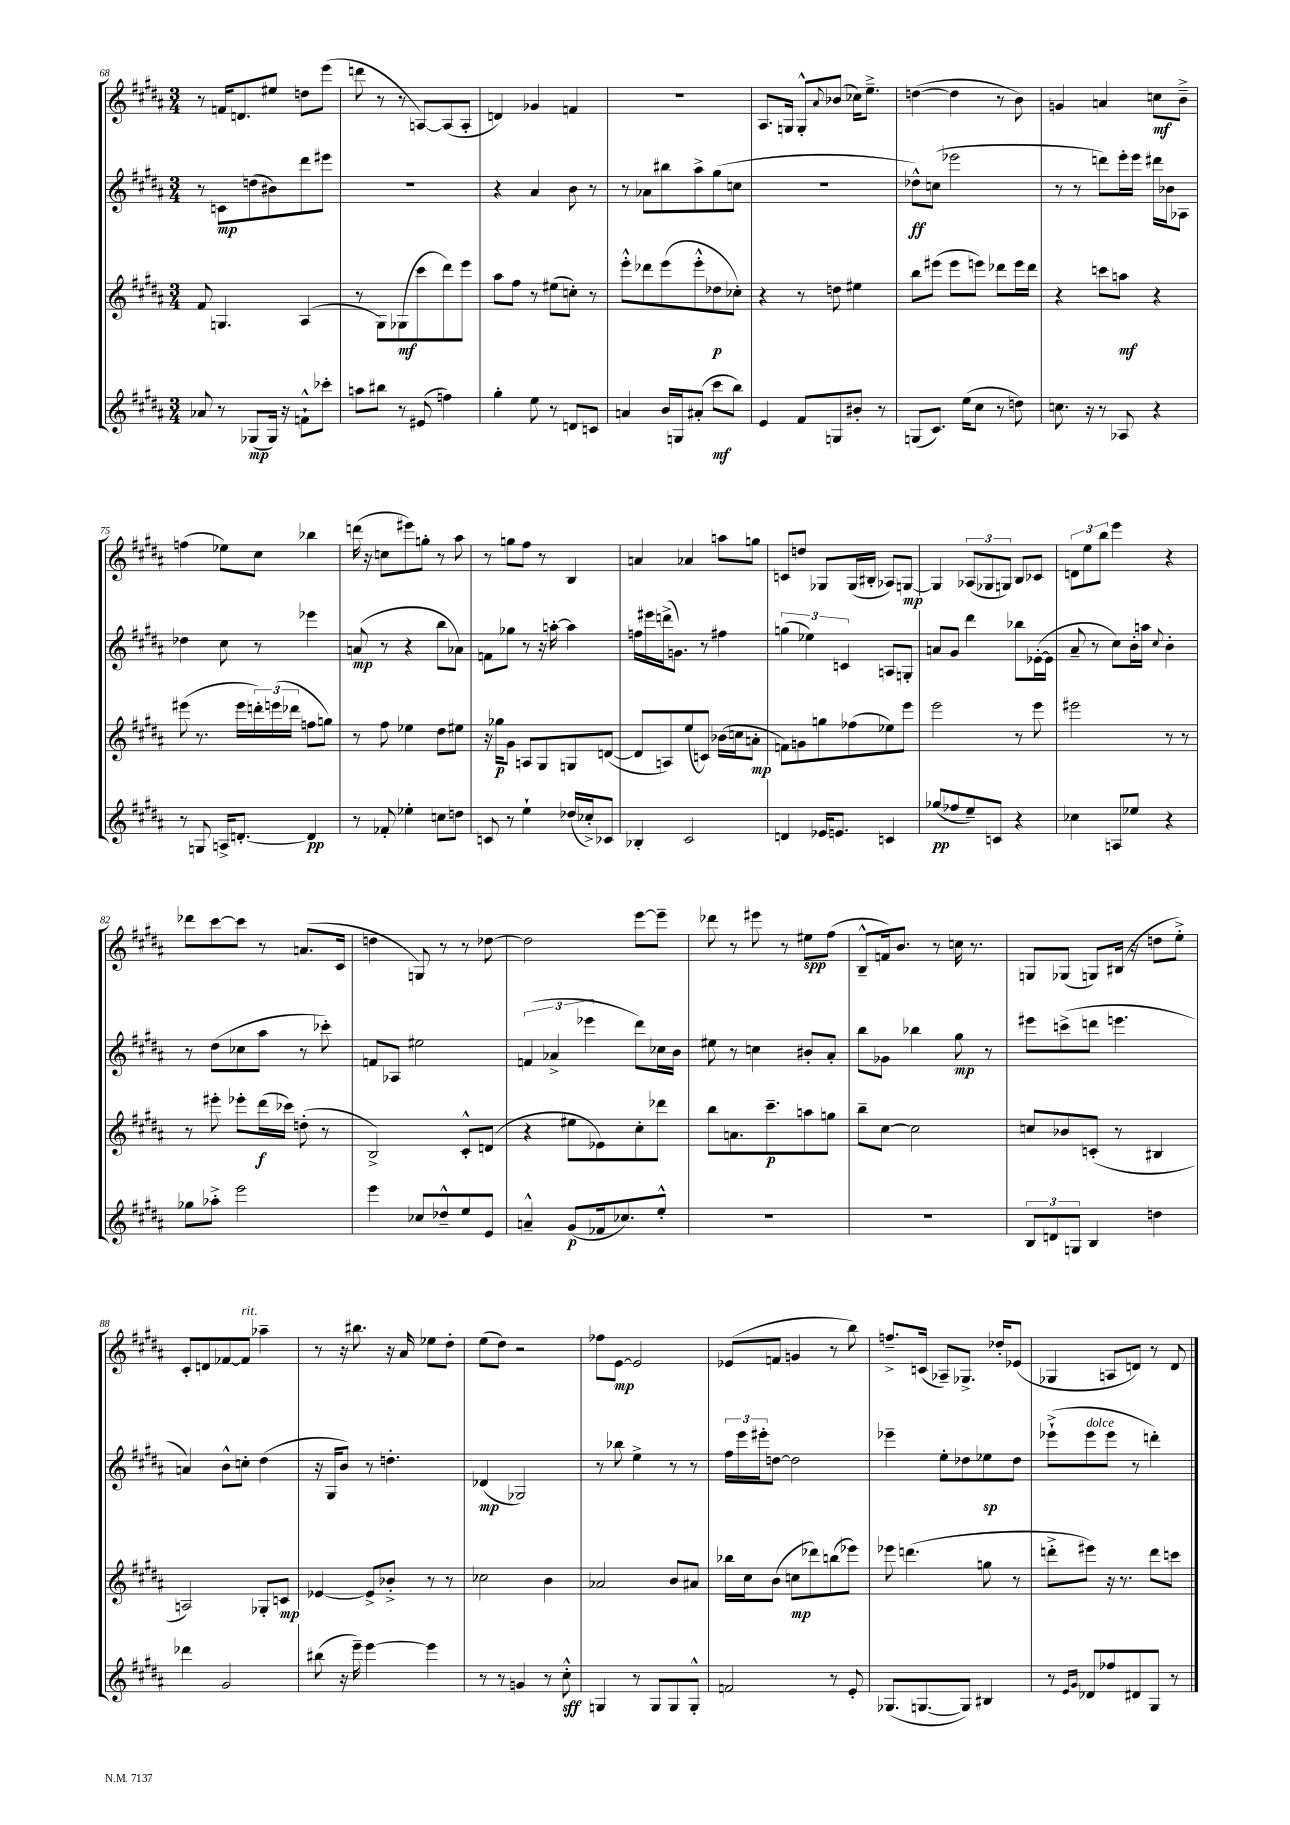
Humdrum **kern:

**kern	**kern	**kern	**kern
*staff4	*staff3	*staff2	*staff1
*clefG2	*clefG2	*clefG2	*clefG2
*k[f#c#g#d#a#]	*k[f#c#g#d#a#]	*k[f#c#g#d#a#]	*k[f#c#g#d#a#]
*M3/4	*M3/4	*M3/4	*M3/4
8a-	8f#	8r	8r
8r	4.G	8c	16f
.	.	.	8.d
(8G-	.	(8dd	.
16G-)	.	8b#)	8ee#
16r	.	.	.
8f`^^	(4A#	8ddd#	8dd
8ccc-'	.	8eee#	(8eee
=	=	=	=
8aa	8r	2.r	8ddd
8bb#	8G#)	.	8r
8r	(8G-	.	8r
(8e#	8ccc#	.	[8A)
4ff)	8ddd#)	.	(8A]
.	8eee	.	8A'
=	=	=	=
4gg#'	8aa#	4r	4d)
.	8ff#	.	.
8ee	8r	4a#	4g-
8r	(8ee#	.	.
8d	8cc')	8b	4f
8c	8r	8r	.
=	=	=	=
4a	8eee'^^	8r	2.r
.	8ddd-	8a-	.
16b	(8eee	8bb#	.
16G	.	.	.
(8a#'	8eee'^^	8aa#^	.
8ccc#	8dd-	(8gg#	.
8bb)	8cc-')	8cc	.
=	=	=	=
4e	4r	2.r	8.A#
.	.	.	16G
8f#	8r	.	8G'^^
.	.	.	8qqa#
8G	8dd	.	(8b-
8b#'	4ee#	.	16cc-)
.	.	.	8.ee~^
8r	.	.	.
=	=	=	=
(8G	8bb	8dd-^^)	([4dd
8.c#)	(8eee#	(8cc	.
.	8eee#	2eee-	4dd]
(16ee	.	.	.
8cc#	8eee)	.	.
8r	8ddd-	.	8r
8dd)	16eee	.	8b)
.	16ddd-	.	.
=	=	=	=
8.cc	4r	8r	4g
.	.	8r	.
16r	.	.	.
8r	8ccc	8ddd)	4a
8A-	8aa	16eee'	.
.	.	16eee	.
4r	4r	16ddd#	8cc
.	.	16b-	.
.	.	8A-	8b~^
=	=	=	=
8r	(8eee#	4dd-	(4ff
8G	8.r	.	.
16A^	.	8cc#	8ee-)
[8.d'	16eee#	.	.
.	24ddd')	8r	8cc#
.	(24eee	.	.
.	24ddd-	.	.
4d]	8ff	4eee-	4bb-
.	8gg)	.	.
=	=	=	=
8r	8r	(8a	(16ddd
.	.	.	16r
8f-'	8ff#	8r	8cc
4ee-'	4ee-	4r	8eee#)
.	.	.	8gg'
8cc	8dd#	8bb	8r
8dd	8ee#	8a-)	8aa#
=	=	=	=
8c	16r	8f	8r
.	16gg-	.	.
8r	8g#	8gg-	8gg
4ee`	8A	8r	8ff#
.	8G#	16r	8r
.	.	[16aa'	.
(16dd-	8G	4aa]	4B
16cc-'^)	.	.	.
8c-	([8d	.	.
=	=	=	=
4B-'	8d]	16ff	4a
.	.	16eee#	.
.	8A)	(16ddd^	.
.	.	8.g)	.
2c#	(8ee	.	4a-
.	8c)	8r	.
.	(16b-	4ff#	8aa
.	16cc	.	.
.	8a'	.	8gg
=	=	=	=
4d	8f)	(6gg	8c
.	8g	.	8dd
.	.	6ee-)	.
16e-	8gg	.	8G-
8.e	.	.	.
.	.	6c	.
.	(8ff-	.	(16G-
.	.	.	16B#'
4c	8ee-)	8A	8A-)
.	8eee	8G'	[8G
=	=	=	=
(8gg-	2eee	8a	4G]
8ff-	.	8g#	.
8ee~)	.	4ddd#	(12A-
.	.	.	12G-
8c	.	.	.
.	.	.	12G)
4r	8r	8bb-	8B
.	8eee	([16e-'	8c-
.	.	16e-]	.
=	=	=	=
4cc-	2eee#	8a#~	12d
.	.	.	12ee
.	.	8r	.
.	.	.	12bb
8A	.	8cc#)	4eee
8ee-	.	16b'	.
.	.	16aa	.
.	.	8qqcc#	.
4r	8r	4b'	4r
.	8r	.	.
=	=	=	=
8gg-	8r	8r	8ddd-
8aa-'^	8eee#'	(8dd#	[8ccc#
2eee	8eee-'	8cc-	8ccc#]
.	(16ddd#	8aa#	8r
.	16ccc-)	.	.
.	(8dd'	8r	(8.a
.	8r	8ccc-')	.
.	.	.	16c#
=	=	=	=
4eee	2B^)	8f	4dd
.	.	8A-	.
8cc-	.	2ee#	8G)
8dd-~^^	.	.	8r
8ee	8c#'^^	.	8r
8e	(8d	.	[8dd-
=	=	=	=
4a~^^	4r	(6f	2dd-]
.	.	6a-^	.
(8g#	8ee#	.	.
.	.	6eee-	.
16f-	8e-)	.	.
8.cc-)	.	.	.
.	8cc#'	8ddd#)	[8eee
8ee'^^	8ddd-	16cc-	8eee~]
.	.	16b	.
=	=	=	=
2.r	8bb	8ee#	8ddd-
.	8.a	8r	8r
.	.	4cc	8eee#
.	8.ccc#~	.	.
.	.	.	8r
.	8aa	8b#'	8ee#
.	8gg	8a#'	(8ff#
=	=	=	=
2.r	8bb~	8bb	8B~^^
.	[8cc#	8g-	16f)
.	.	.	8.b
.	2cc#]	4bb-	.
.	.	.	8r
.	.	8gg#	16cc
.	.	.	8.r
.	.	8r	.
=	=	=	=
12B	8cc	8eee#	8G
12d	.	.	.
.	8b-	(8ccc^	(8G-
12G	.	.	.
4B	(8c'	8ddd	8G)
.	8r	4.eee	(16B#
.	.	.	16r
4dd	4B#	.	8dd
.	.	.	8ee'^)
=	=	=	=
4ddd-	2A)	4a)	8c#'
.	.	.	8d
2g#	.	8b^^	[8f-
.	.	8cc'	8f-]
.	8G-'	(4dd#	4aa-~
.	8c	.	.
=	=	=	=
(8bb#	[4e-	16r	8r
.	.	16G#	.
16r	.	8b)	16r
16eee~)	.	.	8.bb#
[4eee	8e-^]	8r	.
.	8b-'^	4.dd'	16r
.	.	.	16a#
4eee]	8r	.	8ee-
.	8r	.	8dd#'
=	=	=	=
8r	2cc-	(4d-	(8ee
8r	.	.	8dd#)
4g	.	2G-)	2r
8r	4b	.	.
8cc#'^^	.	.	.
=	=	=	=
4G	2a-	8r	8ff-
.	.	8bb-	[8e
8r	.	4ee^	2e]
8G	.	.	.
8G	8b	8r	.
8G'^^	8a#	8r	.
=	=	=	=
2f	16bb-	24ff#	(8e-
.	.	24eee	.
.	16cc#	.	.
.	.	24eee#'	.
.	(8b	[8dd	8f
.	8cc	2dd]	4g
.	8ddd-)	.	.
8r	(8bb	.	8r
8e'	8eee-)	.	8bb)
=	=	=	=
(8.G-	8eee-	4eee-~	8.ff~^
.	(4.ddd	.	.
[8.G	.	.	(16c
.	.	8ee'	8A-~)
8G])	.	8dd-	8.G-^
4B#	8gg	8ee-	.
.	.	.	16dd-'
.	8r	8dd-	(8e-
=	=	=	=
8r	8ddd'^	(8eee-`^	4G-
16qqe	.	.	.
16qqg#	.	.	.
8d-	8eee#)	8eee-	.
8ff-	16r	8eee-	8A
.	8.r	.	.
8d#	.	8r	8d)
8G#	8ddd	4ddd')	8r
8r	8ccc	.	8d
==	==	==	==
*-	*-	*-	*-
